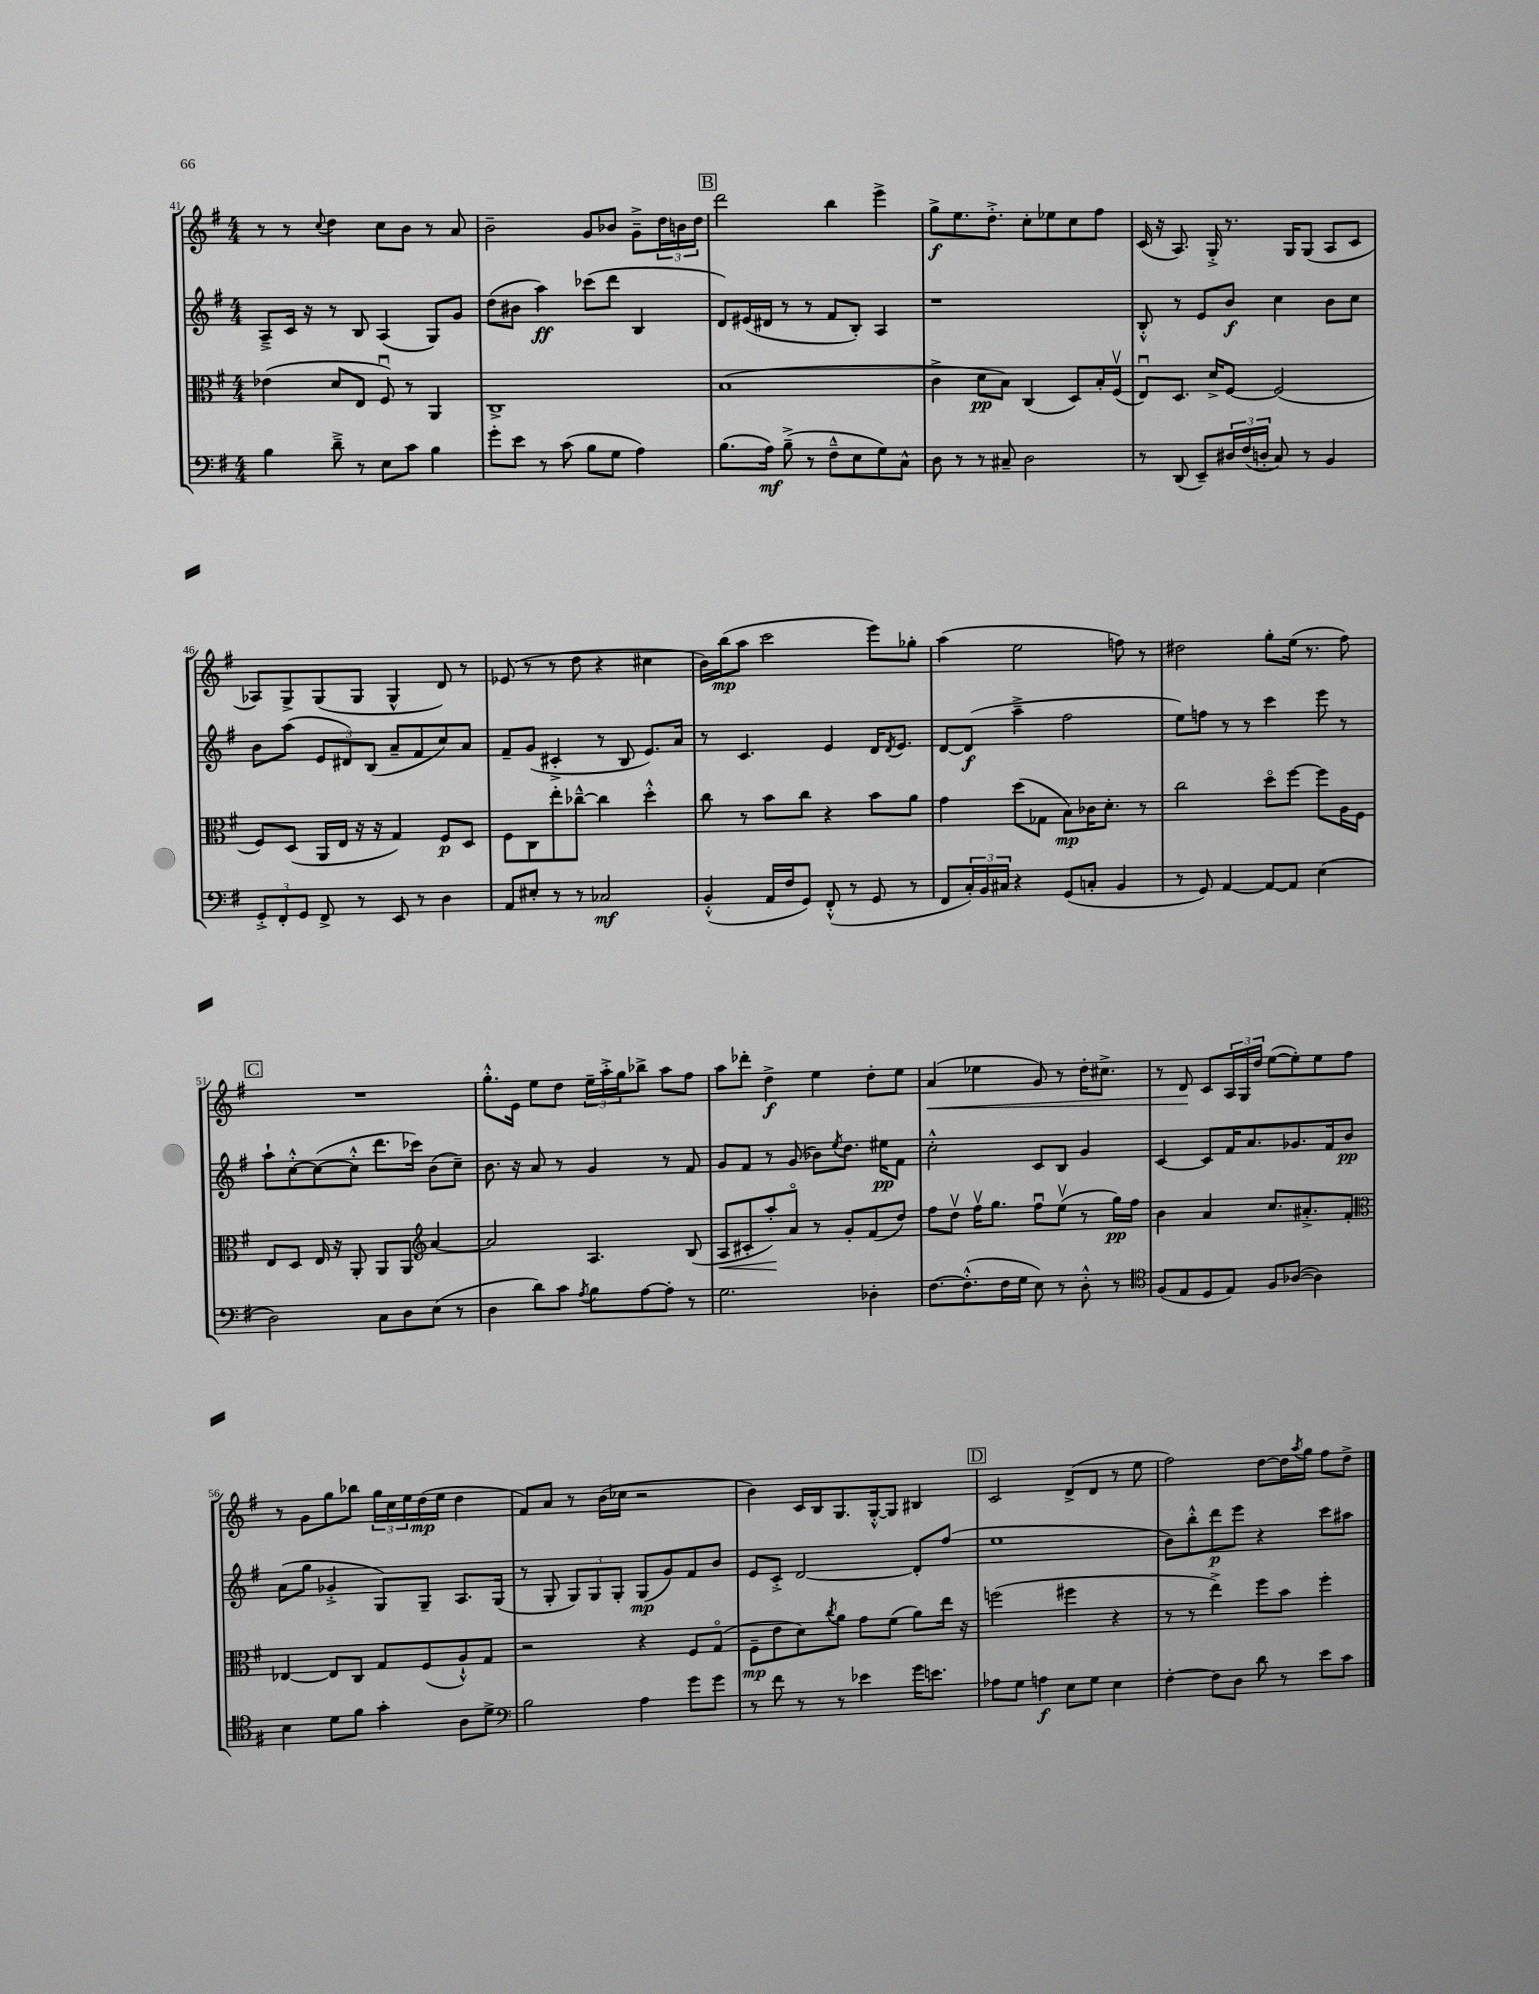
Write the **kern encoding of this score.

**kern	**kern	**kern	**kern
*staff4	*staff3	*staff2	*staff1
*clefF4	*clefC3	*clefG2	*clefG2
*k[f#]	*k[f#]	*k[f#]	*k[f#]
*M4/4	*M4/4	*M4/4	*M4/4
4B\	(4e-\	8A~^/L	8r
.	.	16c/Jk	8r
.	.	16r	.
.	.	.	8qqcc/
8d~^\	8d/L	8r	4dd\
8r	8E/J	8B/	.
8E\L	8F#u/)	(4A/	8cc\L
8c\J	8r	.	8b\J
4B\	4AA/	8G/L)	8r
.	.	8g/J	8a/
=	=	=	=
8g'\L	1C^	(8dd\L	2b~\
8e\J	.	8b#\J	.
8r	.	4aa\)	.
(8c\	.	.	.
8B\L	.	(8ccc-\L	8g/L
8G\J	.	8ddd\J	8b-/J
4A\)	.	4B/	8g~^\L
.	.	.	24dd\L
.	.	.	24b\
.	.	.	24dd\JJ
=	=	=	=
(8.B\L	(1B	8d/L)	2ddd\
.	.	(16e#/L	.
16A\Jk)	.	16d#/JJ	.
(8B~^\	.	8r	.
8r	.	8r	.
8F#~^^\L	.	8f#/L	4bb\
8E\	.	8B'/J)	.
8G\)	.	4A/	4eee^\
8C^^\J	.	.	.
=	=	=	=
8D\	4c^\	1r	8gg^\L
8r	.	.	8.ee\
8r	8d\L	.	.
.	.	.	8.dd'^\J
8C#~/	8B\J)	.	.
2D\	(4C/	.	8cc'\L
.	.	.	8ee-\
.	8D/L)	.	8cc\
.	16B'/L	.	8ff#\J
.	(16F#v/JJ	.	.
=	=	=	=
8r	8Eu/L)	8B'^^/	(16c/
.	.	.	16r
(8DD/	8.D/J	8r	8.A/)
8EE~/L)	.	8e/L	.
.	16d^/LK	.	16G'^/
24D#/L	[8F#/J	8b/J	8.r
(24F#/	.	.	.
24D'/JJ	.	.	.
8C/)	(2F#/]	4cc\	.
.	.	.	16G/LK
8r	.	.	(8G/J
4BB/	.	8b\L	8A/L
.	.	8cc\J	8c/J
=	=	=	=
12GG'^/L	8F#/L)	8b\L	8A-/L)
12FF#'/	.	.	.
.	(8D/J	(8aa\J	8G^/
12GG/J	.	.	.
8FF#^/	16AA/LL	12e/L	(8G/
.	16E/JJ	.	.
.	.	12d#/)	.
8r	16r	.	8G/J
.	.	(12B/J	.
.	16r	.	.
8EE/	4G/)	8a~/L	4G^^/
8r	.	8f#/	.
4D\	8F#/L	8cc/)	8d/)
.	8D/J	8a/J	8r
=	=	=	=
8AA/L	8F#\L	8f#~/L	(8e-/
8E#'/J	8C\	(8g/J	8r
8r	8ee'\	4c#'^/	8r
8r	[8cc-~^^\J	.	8dd\
2C-/	4cc-\]	8r	4r
.	.	8B/	.
.	4dd'^^\	8.e/L)	4cc#\
.	.	16a/Jk	.
=	=	=	=
(4BB'^^/	8cc\	8r	16b\LL)
.	.	.	(16bb\J
.	8r	4.c/	8aa\J
16AA/LL	8b\L	.	2ccc\
16F#/J	.	.	.
8GG/J)	8cc\J	.	.
(8FF#'^^/	4r	4e/	.
8r	.	.	.
8GG/	8b\L	16d/LK	8eee\L)
.	.	8qd/	.
.	.	8.e/J	.
8r	8a\J	.	8gg-'\J
=	=	=	=
8FF#/L	4g\	[8d/L	(4aa\
24C'/L)	.	(8d/]J	.
24BB/	.	.	.
24C#/JJ	.	.	.
4r	(8dd\L	4aa~^\	2ee\
.	8G-\J	.	.
(8GG/L	8B\L)	2ff#\	.
8C'/J	16c-\K	.	.
.	8.d'\J	.	.
4BB/	.	.	8ff\)
.	8r	.	8r
=	=	=	=
8r	2cc\	8ee\L)	2dd#\
8GG/)	.	8ff\J	.
[4AA/	.	8r	.
.	.	8r	.
8AA/_L	8ddo\L	4ccc\	8gg'\L
8AA/]J	[8ff#\J	.	(16ee\Jk
.	.	.	8.r
(4E\	8ff#\]L	8eee\	.
.	16A\L	8r	8ff#\)
.	16F#\JJ	.	.
=	=	=	=
2D\)	8E/L	8aa`\L	1r
.	8D/J	[8cc'^^\	.
.	16E/	(8cc\_	.
.	16r	.	.
.	8AA'/	8cc'^^\]J	.
8C\L	8AA/L	8.ddd\L	.
8D\	8AA/J	.	.
.	.	16ccc-\Jk)	.
*	*clefG2	*	*
(8E\J	[4a/	(8b\L	.
8r	.	8cc~\J)	.
=	=	=	=
4D\	2a/]	8.b\	8.gg'^^\L
.	.	16r	16e\Jk
8d\L)	.	8a/	8ee\L
8c\J	.	8r	8dd\J
8qA/	.	.	.
8B\L	4.A/	4g/	24ee~\LL
.	.	.	24aa'^\
.	.	.	24gg\J
[8A\	.	.	8bb-^\J
8A'\]J	.	8r	8aa\L
8r	(8B/	8f#/	8ff#\J
=	=	=	=
2.G\	8A/L	8g/L	8aa\L
.	8c#'/	8f#/J	8ddd-'\J
.	8aa'/)	8r	4dd^\
.	8ao/J	(8g/	.
.	8r	8b-\L)	4ee\
.	.	8qee/	.
.	8g'/L	8.dd\J	.
4D-'\	(8f#/	.	8dd'\L
.	.	16ee#\LK	.
.	8dd/J)	8f#\J	8ee\J
=	=	=	=
[8.F#\L	8ff#\L	2cc'^^\	(4a/
.	8ddv\J	.	.
(8.F#'^^\]	.	.	.
.	16ff#v\LK	.	4ee-\
.	8.gg\J	.	.
16F#\L	.	.	.
16G\JJ	.	.	.
8E\)	8ff#u\L	8c/L	8g/)
8r	(8eev\J	8B/J	8r
8D'^^\	8r	4g/	16dd'\LK
.	.	.	8.cc#^\J
8r	16gg\LL)	.	.
.	16ff#\JJ	.	.
=	=	=	=
*clefC4	*	*	*
(8F#/L	4b\	[4c/	8r
8E/	.	.	8d/
8D/	4a/	8c/]L	8c/L
8E/J)	.	16f#/K	24A/L
.	.	.	24G/
.	.	8.a/	.
.	.	.	24dd/JJ
8F#/L	8.cc/L	.	([8ee\L
([8A-/J	.	8.g-/	8ee'\])
.	8.a#'^/	.	.
4A-\])	.	.	8ee\
.	.	16f#/k	.
.	8f#'/J	8b/J	8ff#\J
=	=	=	=
*	*clefC3	*	*
4B\	[4E-/	(8a\L	8r
.	.	8gg\J	8g\L
8d\L	8E-/]L	4g-'^/	8gg\
8f#\J	8C/J	.	8bb-\J
4g'\	8G/L	8G/L)	24gg\LL
.	.	.	24cc\
.	.	.	24ee\
.	(8F#/	8G~/J	(16dd\
.	.	.	16ee\JJ
8A\L	8A`^^/)	8.A/L	4dd\
8d^\J	8G/J	.	.
.	.	(16G/Jk	.
=	=	=	=
*clefF4	*	*	*
2B\	2r	8r	8f#/L)
.	.	8G'/	8a/J
.	.	12G/L)	8r
.	.	12G/	.
.	.	.	(16b\LL
.	.	12G'/J	.
.	.	.	16cc-\JJ
4A\	4r	(8G/L	2r
.	.	8g/)	.
8g\L	8F#/L	8f#/	.
8g\J	(8Go/J	8b/J	.
=	=	=	=
8r	8F#~\L	8e/L	4b\)
8f#\	8e\	8c'^/J	.
8r	8d\)	[2d/	16c/LL
.	.	.	16B/J
.	8qcc/	.	.
8r	8a\J	.	8.G/
4e-\	8g\L	.	.
.	.	.	[16G'^^/k
.	(8f#\J	.	8G/]J
16g\LK	8a\L)	8d'/]L	4B#/
8.e\J	.	.	.
.	16ee\Jk	(8ff#/J	.
.	16r	.	.
=	=	=	=
8A-\L	(2ff\	1ee	2c/
8G\J	.	.	.
4A\	.	.	.
8E\L	4ff#\	.	(8d^/L
8G\J	.	.	8d/J
4E\	4r	.	8r
.	.	.	8ee\
=	=	=	=
[4F#'\	8r	8b\L)	2ff#\)
.	8r	8bb'^^\	.
8F#\]L	4ee^\)	8ddd\	.
8D\J	.	8eee\J	.
8d\	8ff#\L	4r	[8dd\L
8r	8b\J	.	16dd\]L
.	.	.	8qaa/
.	.	.	16gg\JJ
8e\L	4ff#'\	8ccc\L	8ff#\L
8c\J	.	8aa#\J	8dd^\J
==	==	==	==
*-	*-	*-	*-
